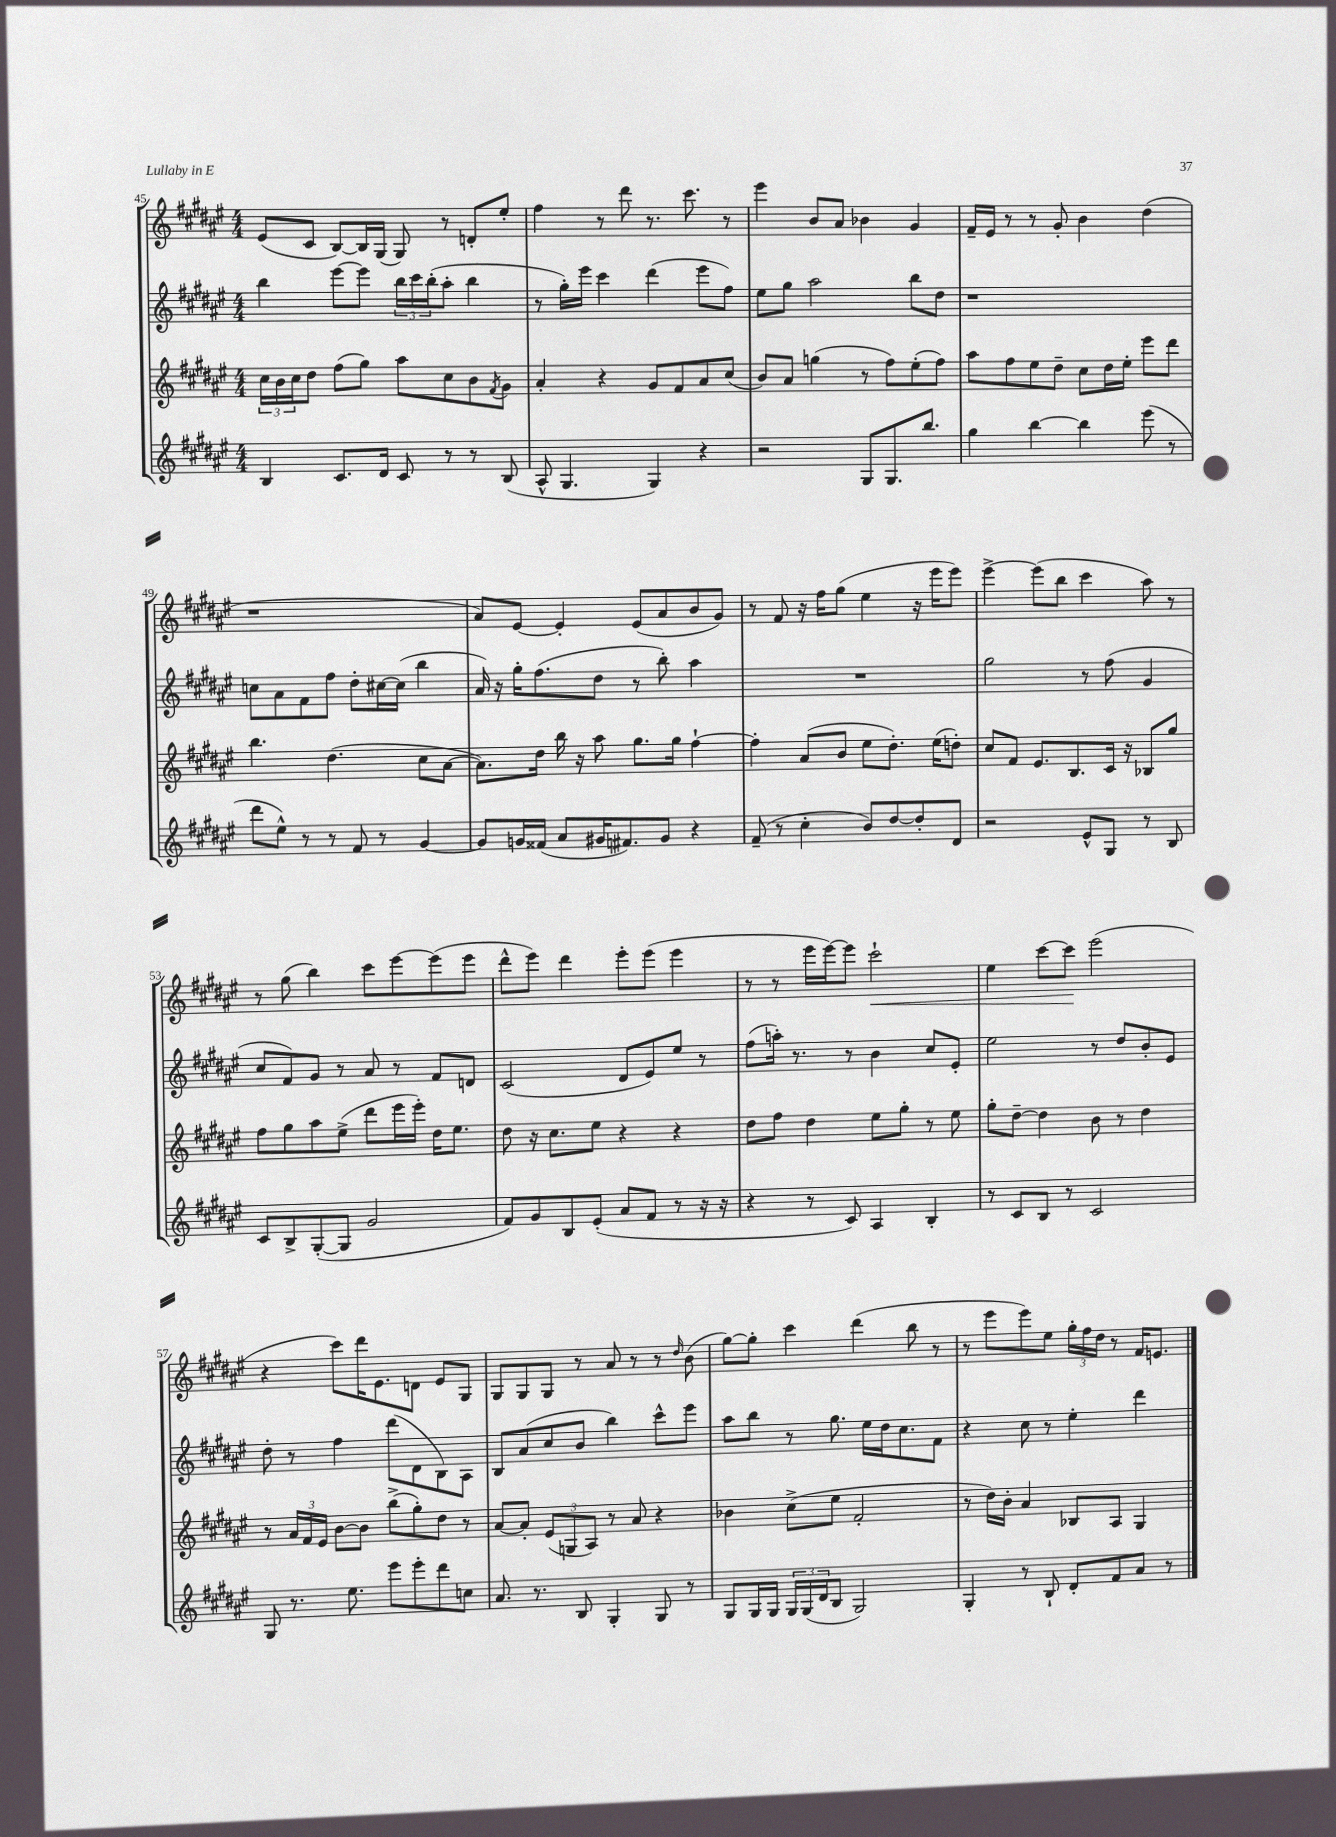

**kern	**kern	**kern	**kern
*staff4	*staff3	*staff2	*staff1
*clefG2	*clefG2	*clefG2	*clefG2
*k[f#c#g#d#a#e#]	*k[f#c#g#d#a#e#]	*k[f#c#g#d#a#e#]	*k[f#c#g#d#a#e#]
*M4/4	*M4/4	*M4/4	*M4/4
4B	24cc#	4bb	(8e#
.	24b	.	.
.	24cc#	.	.
.	8dd#	.	8c#
8.c#	(8ff#	[8eee#	[8B)
.	8gg#)	8eee#]	16B]
16d#	.	.	(16G#
8c#	8aa#	24bb	8G#)
.	.	24ccc#	.
.	.	(24bb'	.
8r	8cc#	8aa#'	8r
8r	8b	4bb	8d'
.	8qf#	.	.
(8B	8g#	.	8ee#'
=	=	=	=
8A#^^	4a#'	8r	4ff#
4.G#	.	16gg#')	.
.	.	16eee#	.
.	4r	4ccc#	8r
.	.	.	8ddd#
4G#)	8g#	(4ddd#	8.r
.	8f#	.	.
.	.	.	8.ccc#
4r	8a#	8eee#	.
.	(8cc#	8ff#)	8r
=	=	=	=
2r	8b)	8ee#	4eee#
.	8a#	8gg#	.
.	(4gg	2aa#	8b
.	.	.	8a#
8G#	8r	.	4b-
8.G#	8ff#)	.	.
.	(8ee#'	8bb	4g#
8.bb	.	.	.
.	8ff#)	8dd#	.
=	=	=	=
4gg#	8aa#	1r	16f#~
.	.	.	16e#
.	8ff#	.	8r
[4bb	8ee#	.	8r
.	8dd#~	.	8g#'
4bb]	8cc#	.	4b
.	16dd#	.	.
.	16ee#'	.	.
(8eee#	8eee#	.	(4dd#
8r	8ddd#	.	.
=	=	=	=
8ddd#	4.bb	8cc	1r
8ee#^^)	.	8a#	.
8r	.	8f#	.
8r	(4.dd#	8ff#	.
8f#	.	8dd#'	.
8r	.	[16cc#	.
.	.	(16cc#]	.
[4g#	8cc#	4bb	.
.	[8a#	.	.
=	=	=	=
8g#]	8.a#])	16a#)	8a#)
.	.	16r	.
16g	.	16gg#'	[8e#
(16f##	16dd#	(8.ff#	.
8a#	16bb	.	4e#']
.	16r	.	.
16g#	8aa#	8dd#	.
8.f#)	.	.	.
.	8.gg#	8r	(8e#
8g#	.	8bb')	8a#
.	16gg#	.	.
4r	[4ff#`	4aa#	8b
.	.	.	8g#)
=	=	=	=
(8f#~	4ff#']	1r	8r
8r	.	.	8f#
4cc#'	(8a#	.	16r
.	.	.	16ff#
.	8b	.	(8gg#
8b)	8ee#	.	4ee#
[8dd#	8.dd#')	.	.
8dd#']	.	.	16r
.	(16ee#	.	16eee#
8d#	8dd')	.	8eee#)
=	=	=	=
2r	8cc#	2gg#	[4eee#^
.	8f#	.	.
.	8.e#	.	(8eee#]
.	.	.	8bb
.	8.B	.	.
8e#^^	.	8r	4ccc#
8G#	16c#	(8ff#	.
.	16r	.	.
8r	8B-	4g#	8aa#)
8B	8gg#	.	8r
=	=	=	=
8c#	8ff#	8cc#	8r
8B^	8gg#	8f#)	(8gg#
([8G#'	8aa#	8g#	4bb)
8G#]	(8ee#^	8r	.
2g#	8ddd#	8a#	8ccc#
.	16eee#	8r	[8eee#
.	16eee#')	.	.
.	16dd#	8f#	(8eee#]
.	8.ee#	.	.
.	.	8d	8eee#
=	=	=	=
8f#)	8dd#	(2c#	8ddd#^^
8g#	16r	.	8eee#)
.	8.cc#	.	.
8B	.	.	4ddd#
(8e#'	8ee#	.	.
8a#	4r	8d#	8eee#'
8f#	.	8e#)	(8eee#
8r	4r	8ee#	4eee#
16r	.	8r	.
16r	.	.	.
=	=	=	=
4r	8dd#	(8ff#	8r
.	8ff#	16aa')	8r
.	.	8.r	.
8r	4dd#	.	16eee#
.	.	.	[16eee#)
8c#)	.	8r	8eee#]
4A#	8ee#	4b	2ccc#`
.	8gg#'	.	.
4B'	8r	8cc#	.
.	8ee#	8e#'	.
=	=	=	=
8r	8gg#'	2ee#	4ee#
8c#	[8dd#~	.	.
8B	4dd#]	.	[8ccc#
8r	.	.	8ccc#]
2c#	8b	8r	(2eee#
.	8r	8dd#	.
.	4dd#	8b'	.
.	.	8e#	.
=	=	=	=
8G#	8r	8dd#'	4r
8.r	24a#	8r	.
.	24f#	.	.
.	24e#	.	.
.	[8b	4ff#	8ccc#)
8.ee#	.	.	.
.	8b]	.	16ddd#
.	.	.	8.e#
8eee#	(8bb^	(8ddd#	.
8eee#'	8gg#')	8d#	8d
8ddd#	8dd#	8B)	8e#
8cc	8r	8A#	8G#
=	=	=	=
8.a#	[8a#	8B	8G#
.	8a#']	(8a#	8G#
8.r	.	.	.
.	(12e#	8cc#	8G#
.	12G	.	.
8B	.	8b	8r
.	12A#)	.	.
4G#'	8r	4bb)	8a#
.	8a#	.	8r
8G#	4r	8ccc#^^	8r
.	.	.	16qqdd#
8r	.	8eee#	(8b
=	=	=	=
8G#	4b-	8aa#	[8gg#)
16G#	.	8bb	8gg#']
16G#	.	.	.
24G#	(8cc#^	8r	4ccc#
(24G#	.	.	.
24d#	.	.	.
8B	8ee#	8.gg#	.
2G#)	2f#'	.	(4ddd#
.	.	16ee#	.
.	.	16dd#	.
.	.	8.cc#	.
.	.	.	8bb
.	.	8f#	8r
=	=	=	=
4G#'	8r	4r	8r
.	16dd#)	.	8eee#
.	16b'	.	.
8r	4a#	8cc#	8eee#)
8B`	.	8r	8ee#
8d#'	8B-	4ee#'	24gg#'
.	.	.	24ff#
.	.	.	24dd#
8f#	8A#	.	8r
8a#	4G#	4ddd#	16f#
.	.	.	8.e
8r	.	.	.
==	==	==	==
*-	*-	*-	*-
